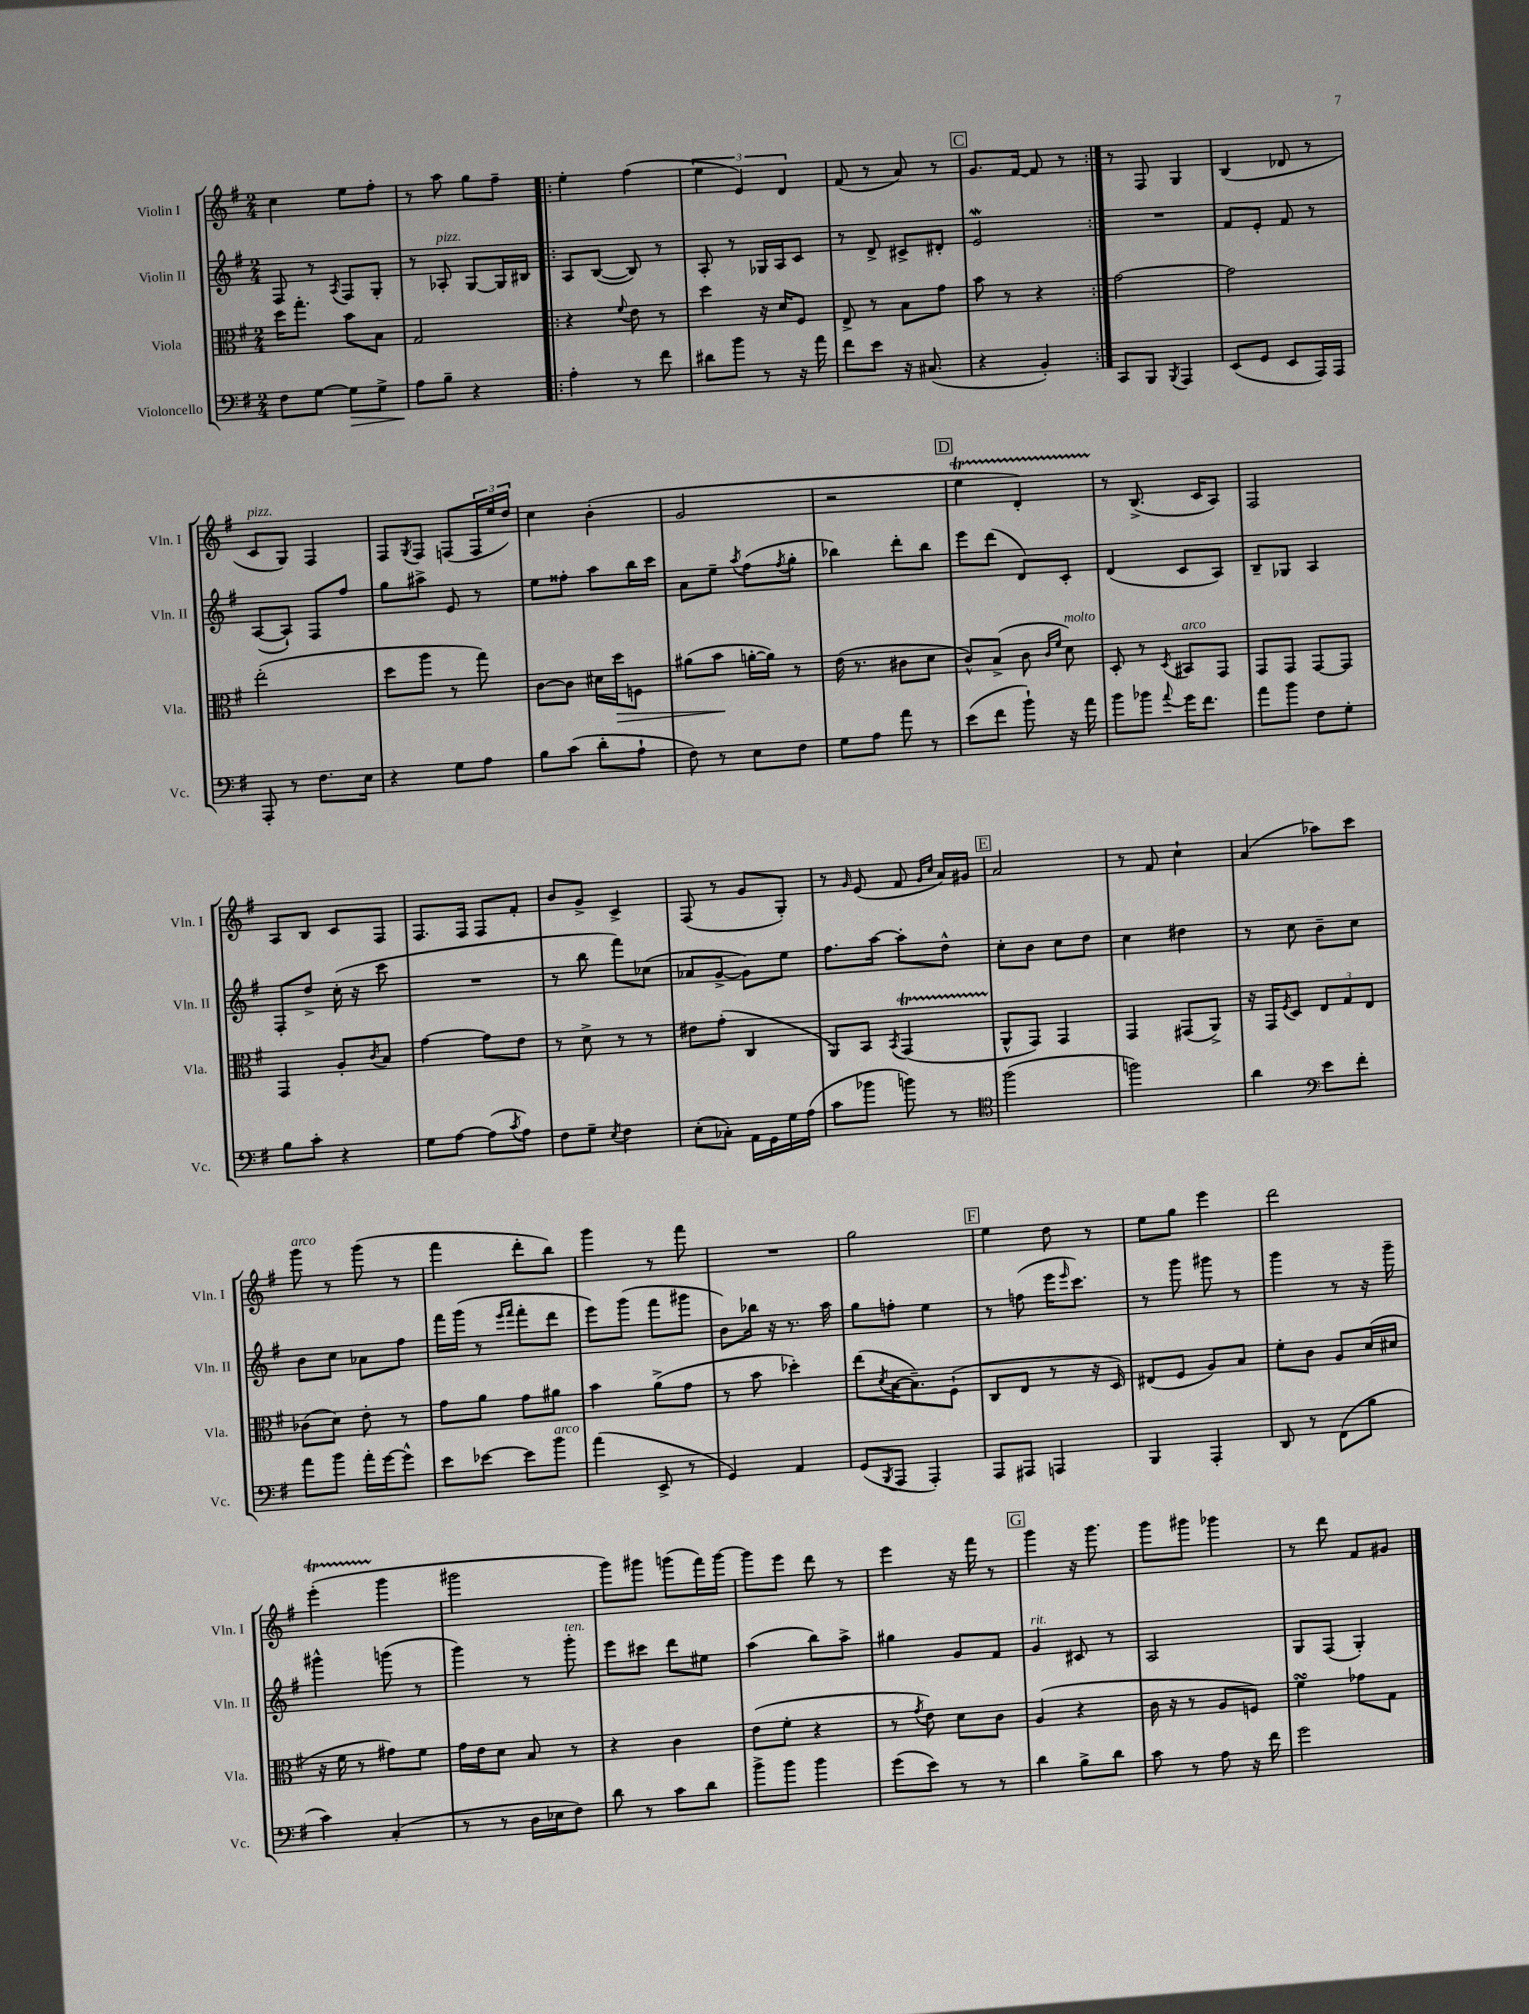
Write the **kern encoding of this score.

**kern	**kern	**kern	**kern
*staff4	*staff3	*staff2	*staff1
*clefF4	*clefC3	*clefG2	*clefG2
*k[f#]	*k[f#]	*k[f#]	*k[f#]
*M2/4	*M2/4	*M2/4	*M2/4
8F#	16dd	8F#	4cc
.	8.gg'	.	.
[8G	.	8r	.
.	.	8qA	.
8G]	8b	8F#	8ee
8G^	8B	8G'	8ff#'
=	=	=	=
8A	2G	8r	8r
8B~	.	8A-'	8aa
4r	.	[8G	8gg
.	.	16G]	8ff#~
.	.	16B#	.
=!|:	=!|:	=!|:	=!|:
4A'	4r	8A	4ee'
.	.	([8B	.
.	8qqf#	.	.
8r	8e	8B])	(4ff#
8f#	8r	8r	.
=	=	=	=
8d#	4dd	8A'	6ee
8b	.	8r	.
.	.	.	6e)
8r	16r	16G-	.
.	16d	16A	.
.	.	.	6d
16r	8F#	8c	.
16a	.	.	.
=	=	=	=
8f#	8E^	8r	(8f#
8e	8r	8d^	8r
16r	8B	8c#^	8a)
(8.C#	.	.	.
.	8g	8d#'	8r
=	=	=	=
4r	8b	2e	8.g
.	8r	.	.
.	.	.	[16f#
4BB')	4r	.	8f#]
.	.	.	8r
=:|!	=:|!	=:|!	=:|!
8CC	[2g	2r	8r
8BBB	.	.	8F#
8qBBB	.	.	.
4AAA	.	.	4G
=	=	=	=
(8EE	2g]	8f#	(4B
8GG	.	8e'	.
8EE	.	8f#	8d-
16AAA)	.	8r	8r
16AAA	.	.	.
=	=	=	=
8AAA'	(2ee'	([8A	8c
8r	.	8A`])	8G)
8.F#	.	8F#	4F#
.	.	8ff#	.
16E	.	.	.
=	=	=	=
4r	8dd	8gg	8F#
.	.	.	8qG
.	8aa	8aa#^	8F#
8G	8r	8e	(8F
8A	8gg)	8r	24F
.	.	.	24ee
.	.	.	24dd)
=	=	=	=
8B	[8c	8ee	4cc
(8c	8c]	8ff##'	.
8d'	16d#	8aa	(4b'
.	16dd	.	.
8A`	8F	16bb	.
.	.	16ccc	.
=	=	=	=
8F#)	(8a#	8a	2g
8r	8b	8ee~	.
.	.	8qaa	.
8E	[16a'	(8ff#	.
.	16a])	.	.
.	.	8qff#	.
8F#	8r	8gg'	.
=	=	=	=
8G	(16e	4bb-)	2r
.	8.r	.	.
8A	.	.	.
8a	8c#	8ddd'	.
8r	8d	8bb-	.
=	=	=	=
(8e	8c^^)	8eee	4ee
8f#	(8B^	(8ddd	.
8b`)	8c	8d)	4d')
.	16qqc	.	.
.	16qqf#	.	.
16r	8d)	8c'	.
16a	.	.	.
=	=	=	=
8b	8D'	(4d	8r
8b-	8r	.	(8.B^
8qqa	8qD	.	.
16g	8BB#	8c	.
8.f#	.	.	16c
.	8GG	8A)	8A)
=	=	=	=
8a	8GG	8B~	2F#
8b	8GG	8G-	.
8F#	[8GG	4A	.
8G'	8GG]	.	.
=	=	=	=
8B	4GG	8F#'	8A
8c'	.	8dd^	8B
4r	8A'	(16cc'	8c
.	.	16r	.
.	8qc	.	.
.	8B	8ccc	8F#
=	=	=	=
8G	[4g	2r	8.F#
[8A	.	.	.
.	.	.	16F#
(8A]	8g]	.	8F#
8qc	.	.	.
8A)	8e	.	8f#'
=	=	=	=
8F#	8r	8r	8b
8G~	8d^	8bb	8g^
8qE	.	.	.
4F#	8r	8fff#)	4c^
.	8r	(8cc-	.
=	=	=	=
(8E'	8e#	8a-	(8F#
8C-')	(8g'	[8g^	8r
16AA	4C	8g])	8g
16GG	.	.	.
16G	.	8ee	8G')
(16A	.	.	.
=	=	=	=
8c	8AA)	8.ff#	8r
.	.	.	16qqg
8b-	8BB	.	(8e
.	.	[16aa	.
.	8qBB	.	.
8b)	(4GG	8aa']	8f#
.	.	.	16qqg
.	.	.	16qqcc
8r	.	8dd^^	16a)
.	.	.	16g#
=	=	=	=
*clefC4	*	*	*
(2ff#	8AA^^	8cc'	2a
.	8GG)	8b	.
.	4GG	8cc	.
.	.	8dd	.
=	=	=	=
2ff)	4GG	4cc	8r
.	.	.	8f#
.	(8GG#	4dd#	4cc`
.	8AA^)	.	.
=	=	=	=
4a	16r	8r	(4a
.	16GG	.	.
.	8qF#	.	.
.	8D	8cc	.
*clefF4	*	*	*
8e	12E	8b~	8aa-)
.	12G	.	.
8f#'	.	8cc	8ccc
.	12E	.	.
=	=	=	=
8a	(8c-	8b	8ggg
8b	8d)	8cc	8r
16a'	8e'	8a-	(8ggg
[16g	.	.	.
8g^^]	8r	8ff#	8r
=	=	=	=
8e	8g	16fff#	4fff#
.	.	(16ggg	.
[8e-	8a	8r	.
.	.	16qqeee	.
.	.	16qqfff#	.
8e-]	8g	8fff#'	8ddd'
8b	8a#	8ddd	8bb)
=	=	=	=
(4a	4b	8eee)	4ggg
.	.	(8ggg	.
8EE^	(8a^	8fff#	8r
8r	8g	8ggg#	8fff#
=	=	=	=
4GG)	8r	8b)	2r
.	8b	16bb-	.
.	.	16r	.
4AA	4dd-')	8.r	.
.	.	16aa	.
=	=	=	=
(8GG	(8ee	8gg	2gg
8qBBB	8qd	.	.
8AAA	[16B	8ff'	.
.	8.B~])	.	.
4AAA')	.	4ee	.
.	(8F#`	.	.
=	=	=	=
8AAA	8C	8r	4ee
8AAA#	8E	(8ff	.
4AAA	8r	16eee	8dd
.	.	16qqeee	.
.	.	8.ccc)	.
.	16r	.	8r
.	16D)	.	.
=	=	=	=
4BBB	(8E#	8r	8ee
.	8F#	8ggg	8gg
4AAA'	8A)	8ggg#	4eee
.	8B	8r	.
=	=	=	=
8DD	8f#'	4ggg	2ddd
8r	8c	.	.
(8FF#	8A	8r	.
8B	(16d	16r	.
.	16d#	16ggg~	.
=	=	=	=
4c)	16r	4ggg#^^	(4eee'
.	16f#	.	.
.	8r	.	.
(4C'	8g#)	(8ggg	4ggg
.	8f#	8r	.
=	=	=	=
8r	16g	4ggg)	2ggg#
.	16e	.	.
8r	8d	.	.
16D	8B	8r	.
16E-	.	.	.
8F#)	8r	8ggg'	.
=	=	=	=
8d	4r	8eee	8ggg)
8r	.	8ccc#	8ggg#
8c	4c	8ddd	(8ggg
8d	.	8ee#	16fff#)
.	.	.	[16ggg
=	=	=	=
8b^	(8e	(4aa	8ggg]
8b	8f#'	.	8eee
4b	4r	8bb)	8ddd
.	.	8aa^	8r
=	=	=	=
(8g	8r	4gg#	4eee
.	8qg	.	.
8e)	8e)	.	.
8r	8d	8g	16r
.	.	.	16fff#
8r	8c	8f#	8r
=	=	=	=
4d	(4A	4g	4ggg
8B^	4r	8c#	16r
.	.	.	8.ggg
8d	.	8r	.
=	=	=	=
8c	16c	2A	8ggg
.	16r	.	.
8r	8r	.	8ggg#
8A	8A	.	4ggg-
16r	8F)	.	.
16f#	.	.	.
=	=	=	=
2g	4f#	8G	8r
.	.	(8F#	8ddd
.	8g-	4G')	8f#
.	8G	.	8g#
==	==	==	==
*-	*-	*-	*-
